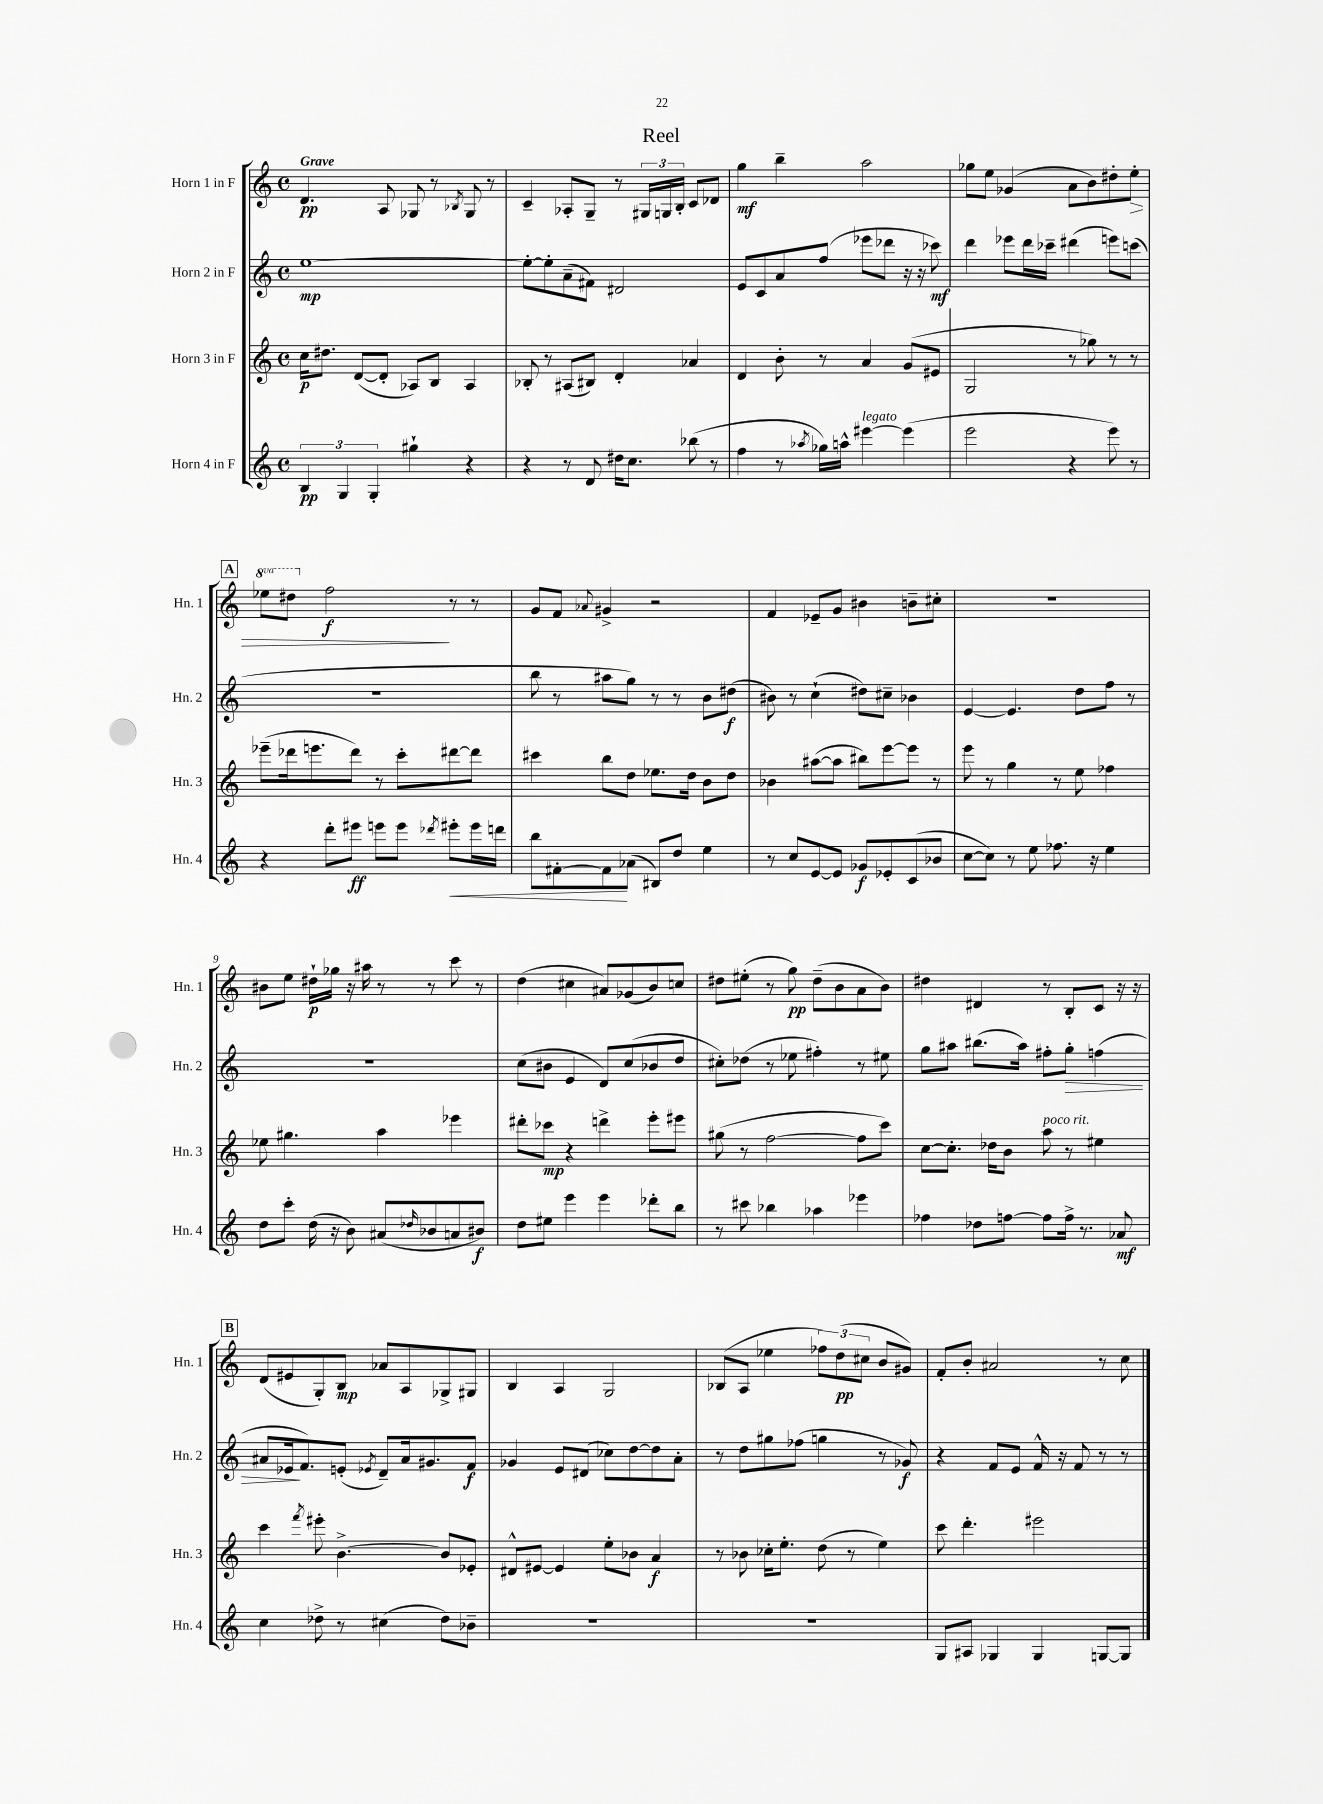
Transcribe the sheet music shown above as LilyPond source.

\header { title = "Reel" }
<<
\new StaffGroup <<
\new Staff = "s0" \with { instrumentName = "Horn 1 in F" shortInstrumentName = "Hn. 1" } {
    \clef treble \key c \major \defaultTimeSignature \time 4/4 \set Staff.ottavationMarkups = #ottavation-simple-ordinals \tempo "Grave"
    d'4.\pp a8 ges8 r8 \acciaccatura { bes8 } ges8 r8 |
    c'4-- aes8-. g8-- r8 \tuplet 3/2 { gis16 g16 b16-. } c'8 des'8 |
    g''4\mf b''4-- a''2 |
    ges''8 e''8 ges'4( a'8 b'8) dis''8-. e''8-.\> |
    \mark \markup { \box "A" } \ottava #1 ees'''8 dis'''8 \ottava #0 f''2\f\! r8 r8 |
    g'8 f'8 \appoggiatura { aes'8 } gis'4-> r2 |
    f'4 ees'8-- g'8 bis'4 b'8-- cis''8-. |
    R1 |
    bis'8 e''8 dis''16-!\p ges''16 r16 ais''16 r8 r8 c'''8 r8 |
    d''4( cis''4 ais'8) ges'8( b'8) c''8 |
    dis''8 eis''8-.( r8 g''8\pp) dis''8--( b'8 a'8 b'8) |
    dis''4 dis'4 r8 b8-. c'8 r16 r16 |
    \mark \markup { \box "B" } d'8( eis'8 g8-.) b8\mp aes'8 a8 ges8-> gis8 |
    b4 a4 g2 |
    bes8( a8 ees''4 \tuplet 3/2 { fes''8) d''8\pp( cis''8 } b'8 gis'8) |
    f'8-. b'8-. ais'2 r8 c''8 \bar "|." |
}
\new Staff = "s1" \with { instrumentName = "Horn 2 in F" shortInstrumentName = "Hn. 2" } {
    \clef treble \key c \major \defaultTimeSignature \time 4/4
    e''1~\mp |
    e''8~-. e''8-. a'8--( fis'8) dis'2 |
    e'8 c'8 a'8 f''8( ees'''8 des'''8 r16 r16 ces'''8\mf) |
    d'''4 ees'''8 d'''16 ces'''16-- dis'''4( e'''8) c'''8( |
    \mark \markup { \box "A" } R1 |
    b''8 r8 ais''8 g''8) r8 r8 b'8 dis''8\f( |
    bis'8) r8 c''4-!( dis''8) cis''8-- bes'4 |
    e'4~ e'4. d''8 f''8 r8 |
    R1 |
    c''8( bis'8 e'4 d'8) c''8( bes'8 d''8 |
    cis''8-.) des''8( r8 ees''8 fis''4-.) r8 eis''8 |
    g''8 ais''8 bis''8.( ais''16) fis''8-. g''8-.\> f''4( |
    \mark \markup { \box "B" } ais'8 ees'16\! f'8.) e'8-.( \acciaccatura { ees'8 } d'8--) ais'16 gis'8. f'8\f |
    ges'4 e'8 dis'8( ces''8) d''8~ d''8 a'8-. |
    r8 d''8 gis''8 fes''8( g''4 r8 ges'8\f) |
    r4 f'8 e'8 f'16-^ r16 f'8 r8 r8 \bar "|." |
}
\new Staff = "s2" \with { instrumentName = "Horn 3 in F" shortInstrumentName = "Hn. 3" } {
    \clef treble \key c \major \defaultTimeSignature \time 4/4
    c''16\p dis''8. d'8~( d'8-. aes8) b8 aes4 |
    bes8-. r8 ais8( bis8) d'4-. aes'4 |
    d'4 b'8-. r8 a'4 g'8( eis'8 |
    g2 r8 ges''8) r8 r8 |
    \mark \markup { \box "A" } ees'''8--( des'''16 e'''8. des'''8) r8 c'''8-. dis'''8~ dis'''8 |
    cis'''4 b''8 d''8 ees''8. d''16 b'8 d''8 |
    bes'4 ais''8~( ais''8 bis''8) e'''8~ e'''8 r8 |
    e'''8 r8 g''4 r8 e''8 fes''4 |
    ees''8 gis''4. a''4 ees'''4 |
    dis'''8-. ces'''8\mp r4 d'''4-> e'''8-. eis'''8 |
    gis''8( r8 f''2~ f''8 c'''8) |
    c''8~ c''8.-. des''16 b'8 a''8^\markup { \italic "poco rit." } r8 eis''4 |
    \mark \markup { \box "B" } c'''4 \acciaccatura { f'''8 } eis'''8-. b'4.~-> b'8 ees'8-. |
    dis'8-^ eis'8~ eis'4 e''8-. bes'8 a'4\f |
    r8 bes'8 ces''16-. e''8.-. d''8( r8 e''4) |
    c'''8 d'''4.-. eis'''2 \bar "|." |
}
\new Staff = "s3" \with { instrumentName = "Horn 4 in F" shortInstrumentName = "Hn. 4" } {
    \clef treble \key c \major \defaultTimeSignature \time 4/4
    \tuplet 3/2 { b4\pp g4 g4-. } gis''4-! r4 |
    r4 r8 d'8 dis''16 c''8. bes''8( r8 |
    f''4 r8 \acciaccatura { aes''8 } ges''16) a''16-^ eis'''4~^\markup { \italic "legato" } eis'''4( |
    e'''2 r4 e'''8) r8 |
    \mark \markup { \box "A" } r4 d'''8-. eis'''8\ff e'''8 e'''8 \acciaccatura { des'''8 } eis'''8-.\< eis'''16 d'''16 |
    b''8 fis'8~-. fis'8\! aes'8( bis8) d''8 e''4 |
    r8 c''8 e'8~ e'8 ges'8\f ees'8-. c'8( bes'8 |
    c''8~ c''8) r8 e''8 fes''8. r16 e''4 |
    d''8 c'''8-. d''16( r16 b'8) ais'8( \grace { des''16 } bes'8 a'8 bis'8\f) |
    d''8 eis''8 e'''4 e'''4 des'''8-. b''8 |
    r8 cis'''8 bes''4 aes''4 ees'''4 |
    fes''4 des''8 f''8~ f''8 f''16-> r8. aes'8\mf |
    \mark \markup { \box "B" } c''4 des''8-> r8 cis''4( des''8) bes'8-- |
    R1 |
    R1 |
    g8 ais8 ges4 ges4 g8~ g8 \bar "|." |
}
>>
>>
